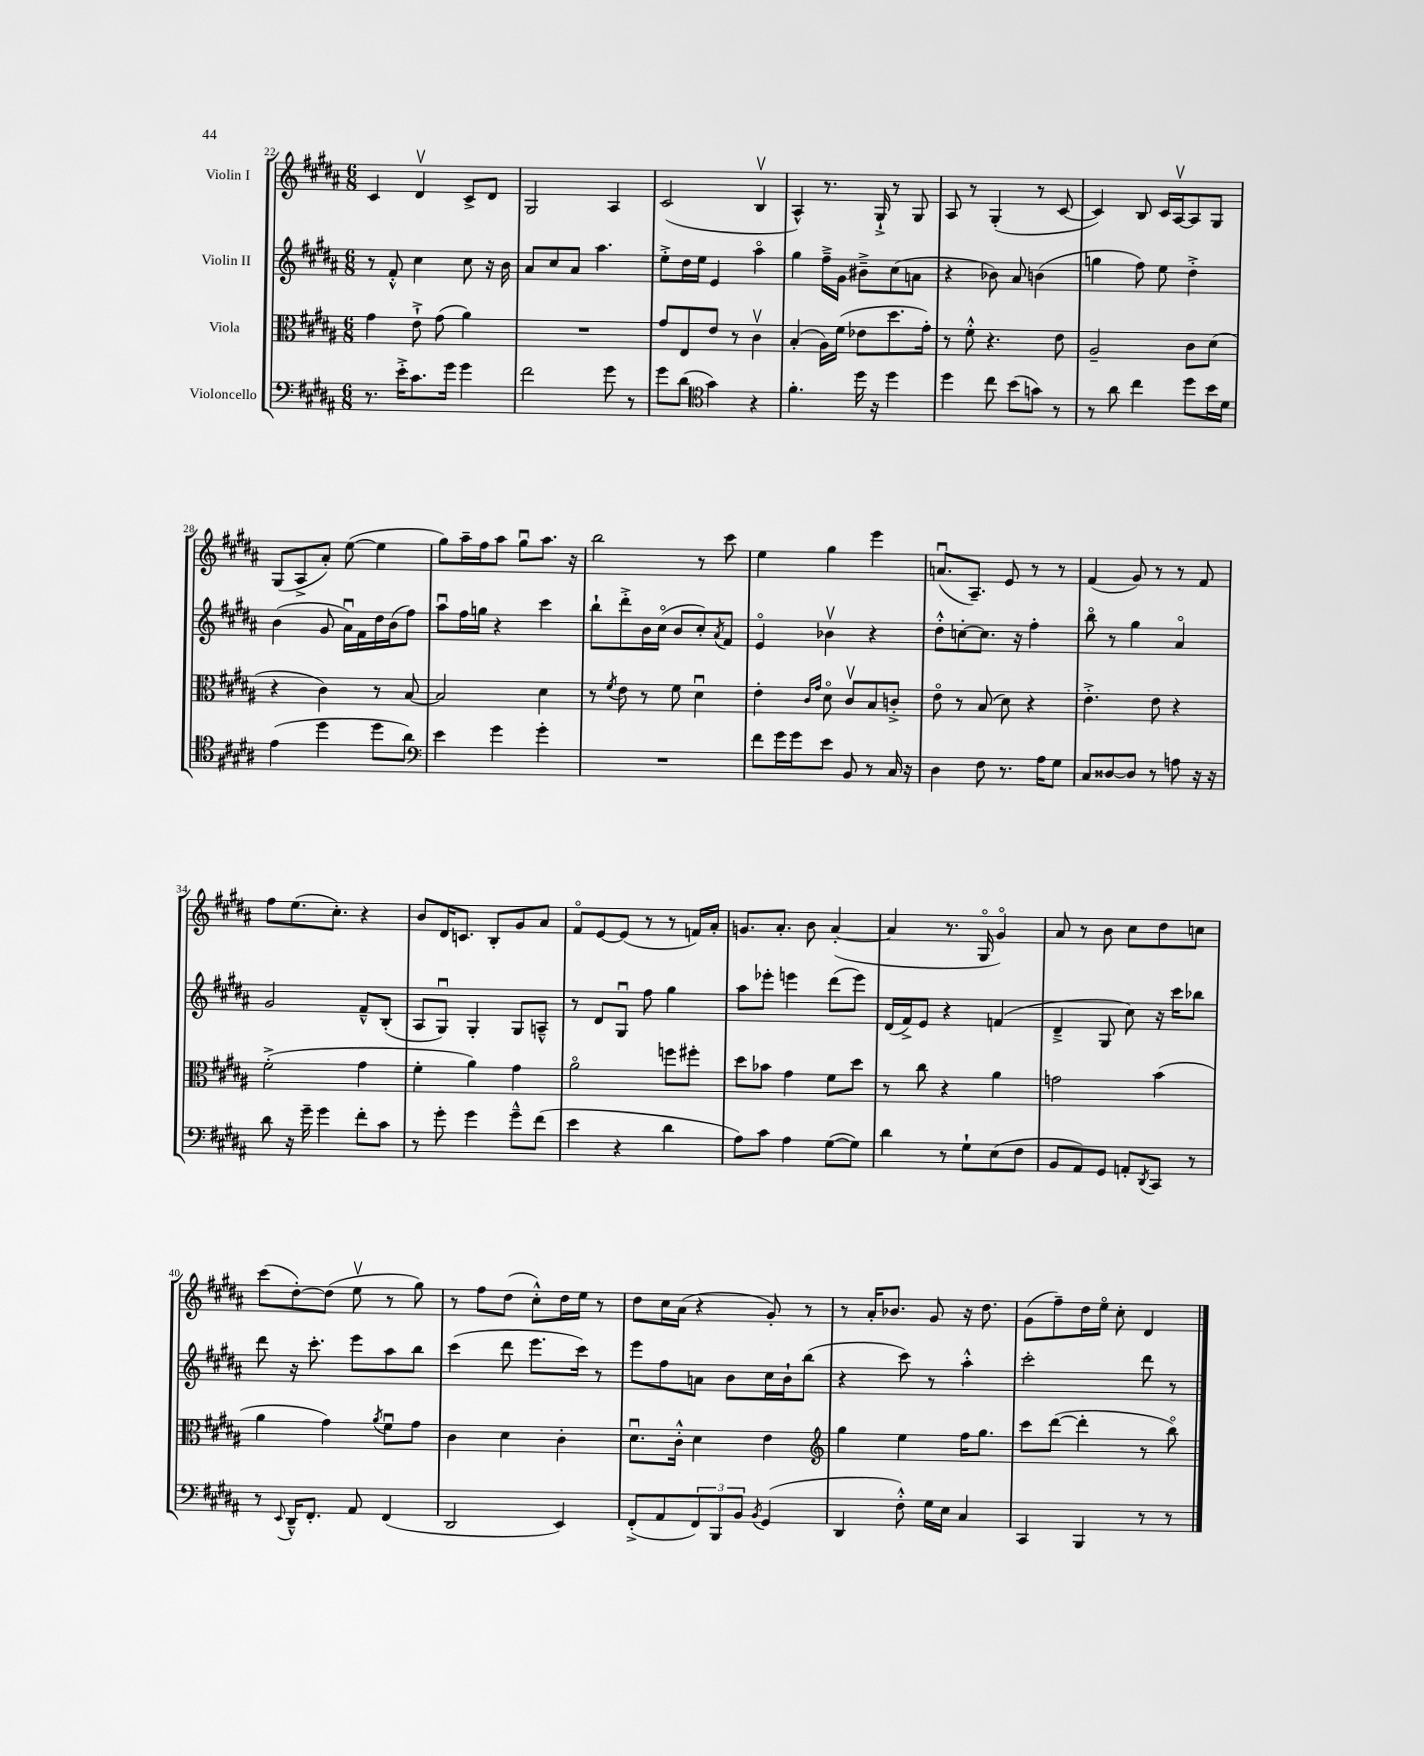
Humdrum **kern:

**kern	**kern	**kern	**kern
*staff4	*staff3	*staff2	*staff1
*clefF4	*clefC3	*clefG2	*clefG2
*k[f#c#g#d#a#]	*k[f#c#g#d#a#]	*k[f#c#g#d#a#]	*k[f#c#g#d#a#]
*M6/8	*M6/8	*M6/8	*M6/8
8.r	4g#	8r	4c#
.	.	8f#'^^	.
16e'^	.	.	.
8.c#	8e`^	4cc#	4d#v
.	(8g#	.	.
16g#	.	.	.
4g#	4a#)	8cc#	8c#^
.	.	16r	8d#
.	.	16b	.
=	=	=	=
2f#	2.r	8a#	2G#
.	.	8cc#	.
.	.	8a#	.
.	.	4.aa#	.
8g#	.	.	4A#
8r	.	.	.
=	=	=	=
8g#	8g#	8ee'^	(2c#
(8d#	8E	16dd#	.
.	.	16ee	.
*clefC4	*	*	*
4g#)	8e	4e	.
.	8r	.	.
4r	4c#v	4aa#o	4Bv
=	=	=	=
4.f#'	(4B'	4gg#	4A#^^)
.	16A#)	16ff#~^	8.r
.	(16f#	16g#	.
16dd#	8e-	8b#~^	.
16r	.	.	16G#`^
4dd#	8.dd#	(8cc#	8r
.	.	8a	8G#
.	16g#')	.	.
=	=	=	=
4dd#	8r	4r	8A#
.	8f#'^^	.	8r
8cc#	4.r	8b-)	(4G#'
(8b	.	8a#	.
8g)	.	(4b	8r
8r	8e	.	[8c#
=	=	=	=
8r	2A#~	4gg	4c#])
8a#	.	.	.
4cc#	.	8ff#)	8B
.	.	8ee	16c#
.	.	.	[16A#v
8dd#	8c#	4dd#'^	8A#]
16b	(8d#	.	8G#
16d#	.	.	.
=	=	=	=
(4e	4r	(4b	(8G#
.	.	.	8A#^
4dd#	4c#)	8g#	8a#')
.	.	16a#u)	([8ee
.	.	16f#	.
8dd#	8r	16dd#	4ee]
.	.	(16b	.
8a#)	[8B	8ff#)	.
=	=	=	=
*clefF4	*	*	*
4e	2B]	8aa#u	8gg#)
.	.	16ff#	16aa#~
.	.	16gg	16ff#
4g#	.	4r	8aa#
.	.	.	8gg#u
4g#'	4d#	4ccc#	8.aa#
.	.	.	16r
=	=	=	=
2.r	8r	8bb`	2bb
.	8qf#	.	.
.	8e	8ddd#'^	.
.	8r	16b	.
.	.	(16cc#o	.
.	8f#	8b	.
.	4d#u	8cc#')	8r
.	.	8qa#	.
.	.	8f#	8ccc#
=	=	=	=
8f#	4e'	4eo	4ee
16g#	.	.	.
16g#	.	.	.
.	16qqc#	.	.
.	16qqg#	.	.
8e	8d#o	4b-v	4gg#
8BB	8c#v	.	.
8r	8B	4r	4eee
16C#	8c'^	.	.
16r	.	.	.
=	=	=	=
4D#	8eo	8dd#'^^	(8.au
.	8r	[8cc'	.
.	.	.	8.A#~)
8F#	(8B	8.cc]	.
8.r	8d#)	.	8e
.	.	16r	.
.	4r	4ff#'	8r
16A#	.	.	.
8G#	.	.	8r
=	=	=	=
8C#	4.e'^	8bbo	(4f#
[8D##	.	8r	.
8D##]	.	4gg#	8g#)
8r	8e	.	8r
8A	4r	4a#o	8r
16r	.	.	8f#
16r	.	.	.
=	=	=	=
8d#	(2f#'^	2g#	8ff#
16r	.	.	(8.ee
16g#~	.	.	.
4g#	.	.	.
.	.	.	8.cc#')
8f#'	4g#	8f#~^^	4r
8c#	.	(8B'	.
=	=	=	=
8r	4f#'	8A#	8b
8g#'	.	8G#u)	16d#
.	.	.	8.c
4g#	4a#)	4G#'	.
.	.	.	8B'
8g#~^^	4g#	8G#	8g#
(8f#	.	8A~^^	8a#
=	=	=	=
4e	2a#o	8r	8f#o
.	.	8d#	[8e
4r	.	8G#u	(8e]
.	.	8ff#	8r
4d#	8ff	4gg#	8r
.	8ff#'	.	16f)
.	.	.	16a#'
=	=	=	=
8A#)	8dd#	8aa#	8.g
8c#	8b-	8eee-'	.
.	.	.	8.a#'
4A#	4g#	4eee	.
.	.	.	8b
([8G#	8f#	(8ddd#	([4a#'
8G#])	8dd#	8eee)	.
=	=	=	=
4d#	8r	(16d#	4a#]
.	.	16f#^)	.
.	8cc#	8e	.
8r	4r	4r	8.r
8G#`	.	.	.
.	.	.	16G#o
(8E	4a#	(4f	4g#o)
8F#	.	.	.
=	=	=	=
8BB	2g	4d#~^	8a#
8AA#)	.	.	8r
8GG#	.	8G#	8b
8AA'	.	8cc#)	8cc#
8qDD#	.	.	.
8CC#	(4b	16r	8dd#
.	.	16ccc#	.
8r	.	8bb-	8cc
=	=	=	=
8r	4a#	8ddd#	(8ccc#
8qqEE	.	.	.
16DD#~^^	.	16r	[8dd#')
8.FF#'	.	8.ccc#'	.
.	4g#)	.	(8dd#]
8AA#	.	8eee	8eev
.	8qa#	.	.
(4FF#	8f#u	8aa#	8r
.	8g#	8bb	8gg#)
=	=	=	=
2DD#	4c#	(4ccc#	8r
.	.	.	8ff#
.	4d#	8ddd#	(8dd#
.	.	8.eee	8cc#'^^)
4EE)	4c#'	.	16dd#
.	.	16ccc#)	16ee
.	.	8r	8r
=	=	=	=
(8FF#'^	8.d#u	8eee	8dd#
8AA#	.	8ff#	16cc#
.	16c#'^^	.	(16a#
12FF#)	4d#	8a	4r
12BBB	.	.	.
.	.	8b	.
12BB	.	.	.
8qBB	.	.	.
(4GG#	4e	16cc#	8g#')
.	.	16b`	.
.	.	(8bb	8r
=	=	=	=
*	*clefG2	*	*
4DD#	4gg#	4r	8r
.	.	.	16a#'
.	.	.	8.b-
8F#'^^)	4ee	8ccc#)	.
16G#	.	8r	8g#
16E	.	.	.
4C#	16ff#	4aa#'^^	16r
.	8.gg#	.	8.dd#
=	=	=	=
4CC#	8ccc#	2ccc#'	(8g#
.	([8ddd#	.	8ff#~)
4BBB	4ddd#']	.	16dd#
.	.	.	16eeo
.	.	.	8cc#'
8r	8r	8ddd#	4d#
8r	8bbo)	8r	.
==	==	==	==
*-	*-	*-	*-
